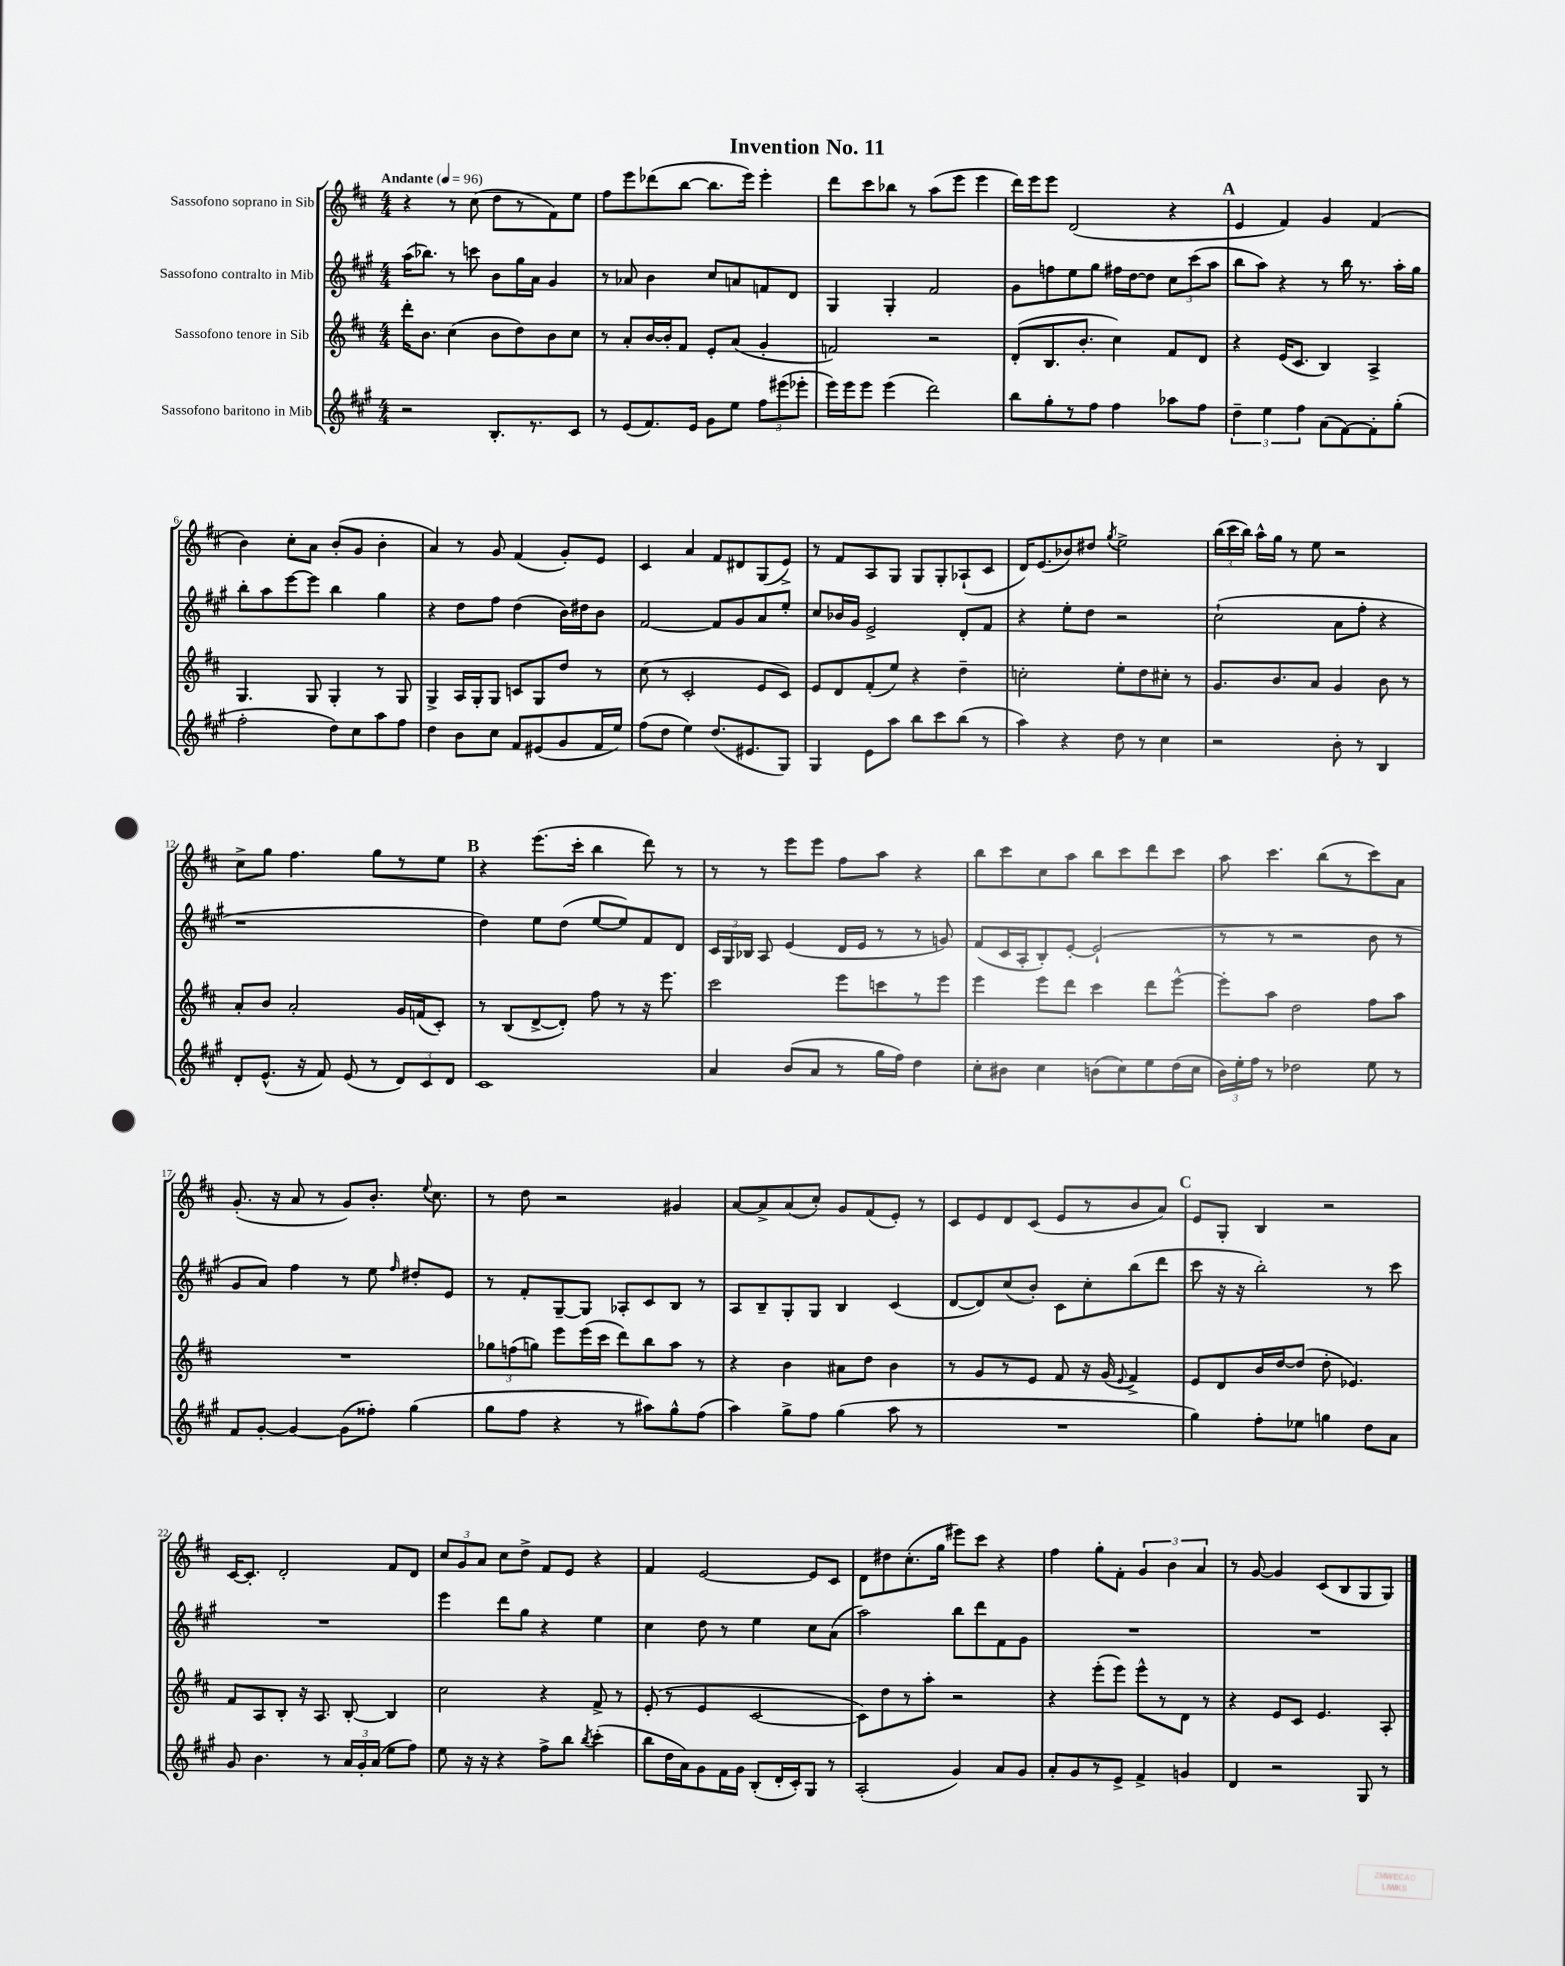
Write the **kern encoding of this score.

**kern	**kern	**kern	**kern
*staff4	*staff3	*staff2	*staff1
*clefG2	*clefG2	*clefG2	*clefG2
*k[f#c#g#]	*k[f#c#]	*k[f#c#g#]	*k[f#c#]
*M4/4	*M4/4	*M4/4	*M4/4
*MM96	*MM96	*MM96	*MM96
2r	16ddd'\LK	(16aa\LK	4r
.	8.b\J	8.bb-\J)	.
.	(4cc#\	8r	8r
.	.	8ccc\	(8cc#\
8.B'/L	8b\L	8b\L	8dd\L
.	8dd\)	16gg#\L	8r
8.r	.	16a\JJ	.
.	8b\	4g#/	8f#\)
8c#/J	8cc#\J	.	8ee\J
=	=	=	=
8r	8r	8r	8ff#\L
(8e/L	8a'/L	8a-/	8eee\
8.f#/)	[16b/L	4b\	(8ddd-\
.	16b'/]J	.	.
.	8f#/J	.	[8bb\J
16e/Jk	.	.	.
8g#\L	8e'/L	8cc#/L	8.bb\]L
8ee\J	(8a/J	8a/	.
.	.	.	16eee\Jk)
12ff#\L	4g'/	8f/	4eee'\
(12eee#\	.	.	.
.	.	8d/J	.
12eee-'\J	.	.	.
=	=	=	=
16eee\LL)	2f/)	4G#/	8ddd\L
16eee\J	.	.	.
8eee\J	.	.	8ccc#\
(4eee\	.	4G#'/	8bb-\J
.	.	.	8r
2ddd\)	2r	2f#/	(8aa\L
.	.	.	8eee\J
.	.	.	4eee\
=	=	=	=
8bb\L	(8d'/L	8g#\L	16ddd\LL)
.	.	.	16eee\J
8gg#'\	8.B/	8ff\	8eee\J
8r	.	8ee\	(2d/
.	8.b'/J	.	.
8ff#\J	.	8gg#\J	.
4ff#\	4cc#\)	16ff#\LL	.
.	.	[16dd\J	.
.	.	8dd\]J	.
8aa-\L	8f#/L	12cc#\L	4r
.	.	(12ccc#\	.
8ff#\J	8d/J	.	.
.	.	12aa\J	.
=	=	=	=
6dd~\	4r	8bb\L	4e/
.	.	8aa\J)	.
6ee\	.	.	.
.	(16e/LK	4r	4f#/)
.	8.c#/J	.	.
6ff#\	.	.	.
(8a\L	4B/)	8r	4g/
[8f#\)	.	16bb\	.
.	.	8.r	.
8f#'\]	4A^/	.	(4f#/
(8gg#'\J	.	16aa'\LL	.
.	.	16gg#\JJ	.
=	=	=	=
2ff#'\	4.G/	8bb'\L	4b\)
.	.	8aa\	.
.	.	[8eee\	8cc#'\L
.	8G/	8eee\]J	8a\J
8dd\L)	4G'/	4bb\	(8b'/L
8cc#\	.	.	8g/J
8aa\	8r	4gg#\	4b'\
8ff#\J	8G/	.	.
=	=	=	=
4dd\	4G^/	4r	4a/)
8b\L	16A/LL	8dd\L	8r
.	16G'/J	.	.
8cc#\J	8G/J	8ff#\J	8g/
8f#/L	8c/L	(4dd\	(4f#/
(8e#/	8G/	.	.
8g#/	8dd/J	16b\LL)	8g'/L)
.	.	16dd#\J	.
16f#/L	8r	8b\J	8e/J
16ee/JJ)	.	.	.
=	=	=	=
(8ff#\L	(8cc#\	[2f#/	4c#/
8dd\J	8r	.	.
4ee\)	2c#'/	.	4a/
(8.dd/L	.	8f#/]L	8f#/L
.	.	8g#/	8d#/
8.e#/	.	.	.
.	8e/L	8a/	(8G/
8G#/J)	8c#/J)	8ee'/J	8e^/J)
=	=	=	=
4G#/	8e/L	8cc#/L	8r
.	8d/	16b-/L	8f#/L
.	.	16g#/JJ	.
8e\L	(8f#'/	2e^/	8A/
8aa\J	8ee/J)	.	8G/J
8bb\L	4r	.	8G/L
8ccc#\	.	.	8G'/
(8bb\J	4dd~\	8d'/L	(8A-`/
8r	.	8f#/J	8c#/J
=	=	=	=
4aa\)	2cc'\	4r	16d/LK)
.	.	.	(8.e/
4r	.	8ee'\L	8b-/)
.	.	8dd\J	8dd#/J
.	.	.	8qgg/
8dd\	8ee'\L	2r	2ee^\
8r	8dd\	.	.
4cc#\	8cc#'\J	.	.
.	8r	.	.
=	=	=	=
2r	8.g/L	(2cc#`\	(24bb\LL
.	.	.	24ccc#\
.	.	.	24bb\JJ)
.	.	.	16aa^^\LL
.	8.b/	.	16gg\JJ
.	.	.	8r
.	8a/J	.	8ee\
8b'\	4g/	8a\L	2r
8r	.	8ff#'\J	.
4B/	8b\	4r	.
.	8r	.	.
=	=	=	=
8d'/L	8a'/L	1r	8cc#^\L
(8.e^^/J	8b/J	.	8gg\J
.	2a'/	.	4.ff#\
16r	.	.	.
8f#/)	.	.	.
(8e/	.	.	.
8r	.	.	8gg\L
12d/L)	16g/LL	.	8r
.	(16f/J	.	.
12c#/	.	.	.
.	8c#'/J)	.	8ee\J
12d/J	.	.	.
=	=	=	=
1c#	8r	4dd\)	4r
.	(8B/L	.	.
.	[8d^/	8ee\L	(8.eee\L
.	8d'/]J)	(8dd\J	.
.	.	.	16ccc#'\Jk
.	8ff#\	[8ee/L	4bb\
.	8r	8ee/])	.
.	16r	8f#/	8ddd\)
.	8.eee\	.	.
.	.	8d/J	8r
=	=	=	=
4a/	2ccc#\	24c#/LL	8r
.	.	24G#/	.
.	.	24B-/JJ	.
.	.	8A/	8r
(8b/L	.	(4e/	8eee\L
8a/J	.	.	8eee\J
8r	8eee\L	16d/LL	8ff#\L
.	.	16e/JJ	.
16gg#\LL	8ccc\	8r	8aa\J
16ff#\JJ)	.	.	.
4dd\	8r	8r	4r
.	8eee\J	8g/)	.
=	=	=	=
8cc#'\L	4eee\	(8f#/L	8bb\L
8b#\J	.	16c#/L	8ccc#\
.	.	16A'/J	.
4cc#\	8eee\L	8B'/)	8cc#\
.	8ddd\J	[8e'/J	8aa\J
(8b\L	4ccc#\	(2e`/]	8bb\L
8cc#\)	.	.	8ccc#\
8ee\	8ddd\L	.	8ddd\
(16dd\L	[8eee^^\J	.	8ccc#\J
16cc#\JJ	.	.	.
=	=	=	=
24b\LL)	8eee'\]L	8r	8aa\
24ee'\	.	.	.
24ff#\JJ	.	.	.
8r	8aa\J	8r	4.ccc#\
2dd-\	2dd\	2r	.
.	.	.	(8bb\L
.	.	.	8r
8ee\	8ff#\L	8b\	8ccc#\)
8r	8aa\J	8r	8a\J
=	=	=	=
8f#/L	1r	8g#/L	(8.g'/
[8g#'/J	.	8a/J)	.
.	.	.	16r
4g#/_	.	4ff#\	8a/
.	.	.	8r
(8g#\]L	.	8r	8g/L)
8ff##'\J)	.	8ee\	8.b'/J
.	.	16qqff#/	.
(4gg#\	.	8dd#'/L	.
.	.	.	8qqee/
.	.	.	8.cc#\
.	.	8e/J	.
=	=	=	=
8gg#\L	12gg-\L	8r	8r
.	(12ff\	.	.
8ff#\J	.	8f#'/L	8dd\
.	12gg\J)	.	.
4r	8eee\L	[8G#~/	2r
.	(16eee\L	8G#/]J	.
.	16ccc#\JJ	.	.
8r	8ddd\L)	8A-'/L	.
8aa#\L)	8bb\	8c#/	.
8gg#^^\	8aa\J	8B/J	4g#/
(8ff#\J	8r	8r	.
=	=	=	=
4aa\)	4r	8A/L	[8a/L
.	.	8B~/	8a^/]
8gg#^\L	4b\	8G#'/	(8a/
8ff#\J	.	8G#/J	8cc#'/J)
(4gg#\	8a#\L	4B/	8g/L
.	8dd\J	.	(8f#/
8aa\	4b\	(4c#/	8e'/J)
8r	.	.	8r
=	=	=	=
1r	8r	[8d/L	8c#/L
.	8g/L	8d/])	8e/
.	8r	(8cc#/	8d/
.	8e/J	8b'/J)	(8c#/J
.	8f#/	8c#\L	8e/L
.	16r	8cc#'\	8r
.	(16g/	.	.
.	8qqe/	.	.
.	4f#^/)	(8bb\	8b/
.	.	8ddd\J	8a/J)
=	=	=	=
4gg#\)	8e/L	8ccc#\	8e/L
.	8d/	16r	8G'/J
.	.	16r	.
8ff#'\L	16b/L	2bb'\)	4B/
.	[16dd/J	.	.
8ee-\J	(8dd/]J	.	.
4gg\	8dd'\	.	2r
.	4.e-/)	.	.
8dd\L	.	8r	.
8a\J	.	8ccc#\	.
=	=	=	=
8g#/	8f#/L	1r	[16c#/LK
.	.	.	8.c#'/]J
4.b\	8A/	.	.
.	8B'/J	.	2d'/
.	16r	.	.
.	8.A/	.	.
8r	.	.	.
24a/LL	[8B'/	.	.
24g#'/	.	.	.
(24a/JJ	.	.	.
8ee\L	4B/]	.	8f#/L
8ff#\J)	.	.	8d/J
=	=	=	=
8ee\	2cc#\	4eee\	12cc#/L
.	.	.	12g/
16r	.	.	.
.	.	.	12a/J
16r	.	.	.
4r	.	8ddd\L	8cc#\L
.	.	8gg#\J	8dd^\J
8ff#^\L	4r	4r	8f#/L
8bb\J	.	.	8e/J
8qbb/	.	.	.
(4ccc#'\	8f#^/	4ee\	4r
.	8r	.	.
=	=	=	=
8bb\L	(8e'/	4cc#\	4f#/
16dd\L	8r	.	.
16a\J)	.	.	.
8g#\	4e/	8dd\	[2e/
16f#\L	.	8r	.
16g#\JJ	.	.	.
(8B'/L	[2c#/	4ee\	.
16d'/L	.	.	.
16c#'/J)	.	.	.
8G#/J	.	8cc#\L	8e/]L
8r	.	(8a\J	8c#/J
=	=	=	=
(2A'/	8c#\]L)	2aa\)	8d\L
.	8dd\	.	8dd#\
.	8r	.	(8.cc#'\
.	8aa'\J	.	.
.	.	.	16gg\Jk
4g#/)	2r	8bb\L	8eee#\L)
.	.	8ddd\	8ccc#\J
8a/L	.	8f#\	4r
8g#/J	.	8g#\J	.
=	=	=	=
8a'/L	4r	1r	4ff#\
8g#/	.	.	.
8r	(8eee'\L	.	8gg'\L
8e^/J	8eee\J)	.	8f#'\J
4f#^/	8eee^^\L	.	6g/
.	8r	.	.
.	.	.	6b\
4g/	8d\J	.	.
.	.	.	6a/
.	8r	.	.
=	=	=	=
4d/	4r	1r	8r
.	.	.	[8g/
2r	8e/L	.	4g/]
.	8c#/J	.	.
.	4.e/	.	(8c#/L
.	.	.	8B/
8G#/	.	.	8G/
8r	8A'/	.	8G/J)
==	==	==	==
*-	*-	*-	*-
